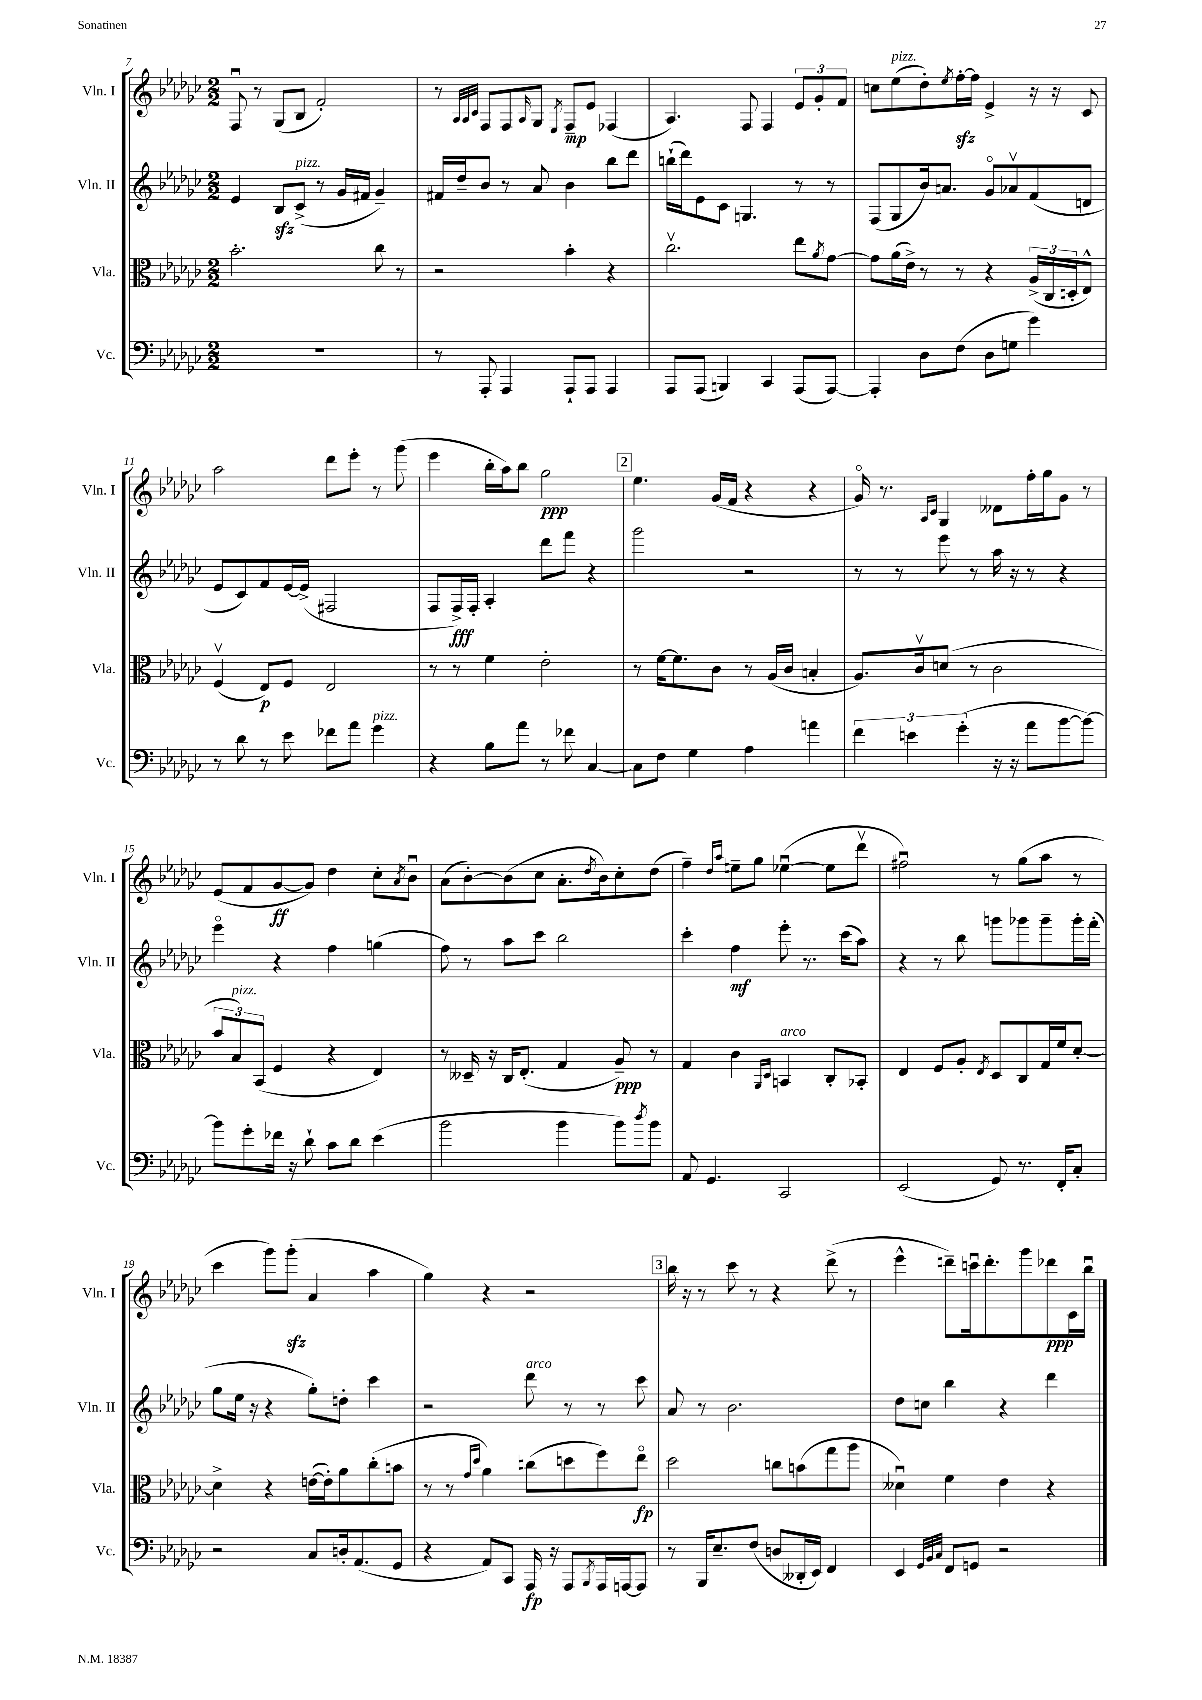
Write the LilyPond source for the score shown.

<<
\new StaffGroup <<
\new Staff = "s0" \with { instrumentName = "Vln. I" shortInstrumentName = "Vln. I" } {
    \clef treble \key ges \major \numericTimeSignature \time 2/2
    f8\downbow r8 ges8( bes8 f'2-.) |
    r8 \grace { aes32 aes32 ces'32 } f8 f8 \grace { aes16 } ges8 \acciaccatura { ees8 } f8--\mp ees'8 fes4( |
    aes4.) f8 f4 \tuplet 3/2 { ees'8 ges'8-. f'8 } |
    c''8 ees''8^\markup { \italic "pizz." }( des''8-.) \acciaccatura { ees''8 } f''16~-.\sfz f''16 ees'4-> r16 r16 ces'8 |
    aes''2 des'''8 ees'''8-. r8 ges'''8( |
    ees'''4 bes''16-. aes''16) bes''8 ges''2\ppp |
    \mark \markup { \box "2" } ees''4. ges'16( f'16 r4 r4 |
    ges'16\flageolet) r8. \grace { aes16 ces'16 } ges4 deses'8 f''16-. ges''16 ges'8 r8 |
    ees'8( f'8 ges'8~\ff ges'8) des''4 ces''8-. \acciaccatura { aes'8 } bes'8\downbow |
    aes'8( bes'8~-.) bes'8( ces''8 aes'8.-. \acciaccatura { des''8 } bes'16) ces''8-. des''8( |
    f''4--) \grace { des''16 aes''16 } e''8-- ges''8 ees''4~\downbow( ees''8 des'''8\upbow |
    fis''2\downbow) r8 ges''8( aes''8 r8 |
    ces'''4 ges'''8) ges'''8-.\sfz( aes'4 aes''4 |
    ges''4) r4 r2 |
    \mark \markup { \box "3" } bes''16 r16 r8 ces'''8 r8 r4 des'''8->( r8 |
    ees'''4-^ d'''8--) c'''16\downbow d'''8.-. ges'''8 des'''8\ppp ces'16 bes''16\downbow \bar "|." |
}
\new Staff = "s1" \with { instrumentName = "Vln. II" shortInstrumentName = "Vln. II" } {
    \clef treble \key ges \major \numericTimeSignature \time 2/2
    ees'4 bes8\sfz ces'8->^\markup { \italic "pizz." }( r8 ges'16 fis'16 ges'4--) |
    fis'16 des''16-- bes'8 r8 aes'8 bes'4 bes''8 des'''8 |
    b''16-!( des'''16) ees'8 ces'8 g4. r8 r8 |
    f8( ges8 bes'16) a'8. ges'8\flageolet aes'8\upbow f'8( d'8 |
    ees'8 ces'8) f'8 ees'16~ ees'16->( fis2 |
    f8 f16->\fff) f16-. aes4-. des'''8 f'''8 r4 |
    \mark \markup { \box "2" } ges'''2 r2 |
    r8 r8 ees'''8 r8 aes''16 r16 r8 r4 |
    ees'''4\flageolet r4 f''4 g''4( |
    f''8) r8 aes''8 ces'''8 bes''2 |
    ces'''4-. f''4\mf ees'''8-. r8. ces'''16( aes''8) |
    r4 r8 bes''8 g'''8 ges'''8 ges'''8-- ges'''16-. f'''16-.( |
    ges''8 ees''16 r16 r4 ges''8-.) d''8-. ces'''4 |
    r2 des'''8^\markup { \italic "arco" } r8 r8 ces'''8 |
    \mark \markup { \box "3" } aes'8 r8 bes'2. |
    des''8 c''8 bes''4 r4 des'''4 \bar "|." |
}
\new Staff = "s2" \with { instrumentName = "Vla." shortInstrumentName = "Vla." } {
    \clef alto \key ges \major \numericTimeSignature \time 2/2
    bes'2.-. ces''8 r8 |
    r2 bes'4-. r4 |
    ces''2.\upbow ees''8 \acciaccatura { aes'8 } ges'8~ |
    ges'8 aes'16( ees'16->) r8 r8 r4 \tuplet 3/2 { aes16->( ces16 d16-. } ees8-^) |
    f4\upbow( ees8\p) f8 ees2 |
    r8 r8 f'4 ees'2-. |
    \mark \markup { \box "2" } r8 f'16~ f'8. ces'8 r8 aes16( ces'16 b4-. |
    aes8.) ces'16\upbow d'8( r8 ces'2 |
    \tuplet 3/2 { bes'8 bes8^\markup { \italic "pizz." }) bes,8( } f4 r4 ees4) |
    r8 deses16-- r16 ces16 ees8.-.( ges4 aes8--\ppp) r8 |
    ges4 ces'4 \grace { aes,16 des16 } b,4^\markup { \italic "arco" } ces8-. bes,8-. |
    ees4 f8 aes8-. \acciaccatura { ees8 } des8 ces8 ges16 f'16 des'8~-. |
    des'4-> r4 e'16~( e'16-.) aes'8 ces''8-.( b'8 |
    r8 r8 \grace { ges'16 des''16 } aes'4) c''8( d''8 f''8) ees''8\flageolet\fp |
    \mark \markup { \box "3" } des''2 c''8 b'8( ges''8 aes''8 |
    deses'4\downbow) f'4 ees'4 r4 \bar "|." |
}
\new Staff = "s3" \with { instrumentName = "Vc." shortInstrumentName = "Vc." } {
    \clef bass \key ges \major \numericTimeSignature \time 2/2
    R1 |
    r8 aes,,8-. aes,,4 aes,,8-! aes,,8 aes,,4 |
    aes,,8 aes,,8( b,,4) ces,4 aes,,8( aes,,8~) |
    aes,,4-. des8 f8( des8 g8 ges'4) |
    r8 des'8 r8 ees'8 fes'8 aes'8 ges'4^\markup { \italic "pizz." } |
    r4 bes8 aes'8 r8 fes'8 ces4~ |
    \mark \markup { \box "2" } ces8 f8 ges4 aes4 a'4 |
    \tuplet 3/2 { f'4 e'4 ges'4-.( } r16 r16 aes'8 bes'8~ bes'8~) |
    bes'8 ges'8-. fes'16 r16 des'8-! ces'8 des'8 ees'4( |
    bes'2 bes'4 bes'8) \acciaccatura { des''8 } bes'8 |
    aes,8 ges,4. ces,2 |
    ees,2( ges,8) r8. f,16-. ces8-. |
    r2 ces8 d16-. aes,8.( ges,8 |
    r4 aes,8) ces,8 aes,,16\fp r16 aes,,8 \acciaccatura { bes,,8 } aes,,16 a,,16~ a,,8 |
    \mark \markup { \box "3" } r8 bes,,16 ees8.-- f8( d8 deses,16-. ees,16) f,4 |
    ees,4 \grace { ges,32 bes,32 ces32 } f,8 g,8 r2 \bar "|." |
}
>>
>>
\layout { \context { \Score currentBarNumber = #7 } }
